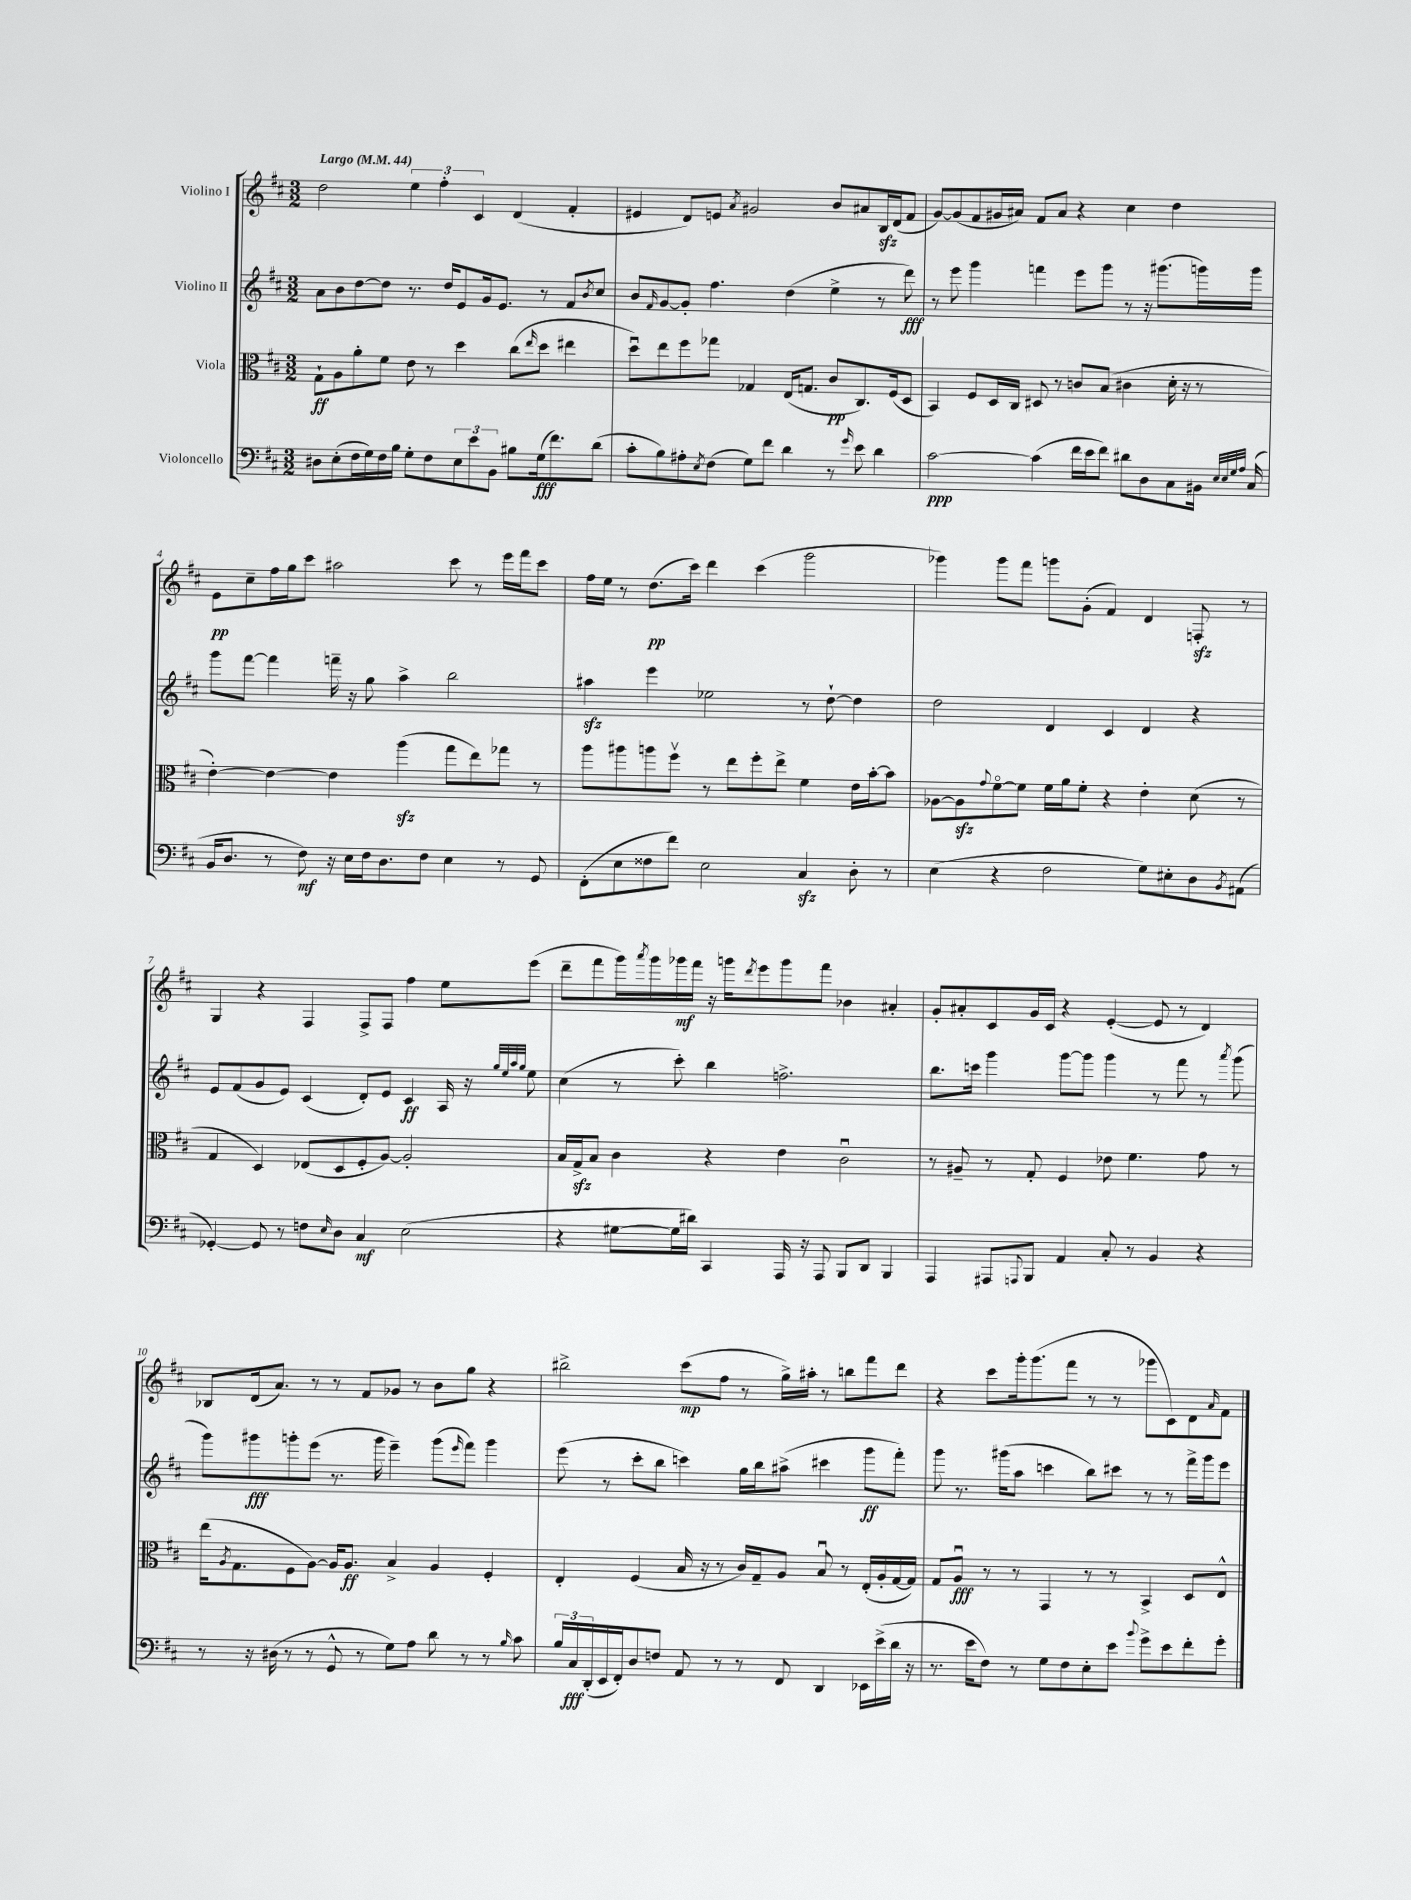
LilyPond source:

<<
\new StaffGroup <<
\new Staff = "s0" \with { instrumentName = "Violino I" } {
    \clef treble \key d \major \numericTimeSignature \time 3/2 \tempo "Largo" 4 = 44
    d''2 \tuplet 3/2 { e''4 fis''4-. cis'4 } d'4( fis'4-. |
    eis'4 d'8) e'8 \acciaccatura { a'8 } gis'2 b'8 ais'8 b16\sfz d'16( fis'8 |
    g'8~) g'8( fis'8 gis'16 ais'16) fis'8 ais'8 r4 cis''4 d''4 |
    e'8\pp cis''8-- fis''16 g''16 cis'''8 ais''2 cis'''8 r8 e'''16 fis'''16 cis'''8 |
    fis''16 e''16 r8 d''8.\pp( cis'''16) d'''4 cis'''4( g'''2 |
    ges'''4) ges'''8 fis'''8 g'''8 g'8-.( fis'4) d'4 f8-.\sfz r8 |
    g4 r4 fis4 fis8-> fis8 fis''4 e''8 e'''8( |
    d'''8-- fis'''8 g'''16) \acciaccatura { a'''8 } g'''16 ges'''16\mf fis'''16 r16 g'''16 \acciaccatura { d'''8 } e'''8 g'''8 fis'''8 bes'4 ais'4-. |
    g'8-. ais'8-. cis'8 g'16 cis'16 r4 e'4~-.( e'8 r8 d'4) |
    bes8 d'16( a'8.) r8 r8 fis'8 ges'8 r8 b'8 g''8 r4 |
    bis''2-> cis'''8\mp( fis''8 r8 g''16->) ais''16-. r8 b''8 fis'''8 d'''8 |
    r4 cis'''8 g'''16-. g'''8.( fis'''8 r8 r8 ges'''8 cis'8) d'8 \grace { a'16 } fis'8 \bar "|." |
}
\new Staff = "s1" \with { instrumentName = "Violino II" } {
    \clef treble \key d \major \numericTimeSignature \time 3/2
    a'8 b'8 d''8~ d''8 r8. d''16 e'8 g'16 e'8. r8 fis'8 \acciaccatura { b'8 } cis''8 |
    b'8 \grace { fis'16 } g'8~ g'8-. fis''4. d''4( e''4-> r8 d'''8\fff) |
    r8 e'''8 g'''4 f'''4 e'''8 g'''8 r8 r16 gis'''8.( g'''16) g'''16 |
    g'''8 fis'''8~ fis'''4 f'''16-- r16 g''8 a''4-> b''2 |
    ais''4\sfz e'''4 ees''2 r8 d''8~-! d''4 |
    d''2 d'4 cis'4 d'4 r4 |
    e'8 fis'8( g'8 e'8) cis'4( d'8-.) e'8 cis'4\ff a16 r16 \grace { g''32 e''32 a''32 g''32 } e''8 |
    cis''4( r8 cis'''8-.) b''4 f''2.-> |
    b''8. c'''16 g'''4 g'''8~ g'''8 g'''4 r8 fis'''8 r8 \acciaccatura { a'''8 } g'''8( |
    g'''8) gis'''8\fff g'''8-. e'''8( r8. g'''16 e'''4--) g'''8( \grace { e'''16 } fis'''8) g'''4 |
    e'''8( r8 cis'''8-. b''8 c'''4) g''16 b''16 ais''8->( cis'''4 g'''8\ff fis'''8-.) |
    g'''8 r8. gis'''16( a''8 c'''4 b''8) cis'''8 r8 r8 fis'''16-> gis'''16 e'''8 \bar "|." |
}
\new Staff = "s2" \with { instrumentName = "Viola" } {
    \clef alto \key d \major \numericTimeSignature \time 3/2
    g8-!\ff a8 a'8-. fis'8 e'8 r8 d''4 cis''8( \grace { e''16 } d''8 eis''4 |
    d''8\downbow) e''8 fis''8 ges''8 ges4 e16( g8. cis'8\pp cis8.) fis16( d8 |
    b,4) fis8 d16 cis16 dis8 r8 c'8 b8( cis'4 d'16-. r16 r8 |
    e'4~-.) e'4~ e'4 a''4\sfz( g''8 e''8) ges''8 r8 |
    a''8 ais''8 a''8 fis''8\upbow r8 e''8 fis''8-. e''8-> fis'4 e'16 b'16~-. b'8 |
    aes8~ aes8\sfz \appoggiatura { g'8 } fis'8~\flageolet fis'8 fis'16 a'16 fis'8-. r4 e'4-. d'8( r8 |
    g4 d4) ees8( d8 fis8-. a8~) a2-. |
    b16 g16->\sfz b8 cis'4 r4 e'4 cis'2\downbow |
    r8 ais8-- r8 g8-. fis4 ees'8 fis'4. g'8 r8 |
    e''16( \acciaccatura { a8 } g8. fis8 a8~) a16 a8.\ff b4-> a4 fis4-. |
    e4-. fis4( b16 r16 r8 cis'16) g16-- a8 b8\downbow r8 e16-.( a16-. g16~ g16) |
    g8 a8\downbow\fff r8 r8 g,4 r8 r8 b,4-> d8 e8-^ \bar "|." |
}
\new Staff = "s3" \with { instrumentName = "Violoncello" } {
    \clef bass \key d \major \numericTimeSignature \time 3/2
    dis8 e8-.( fis16 g16) fis16 b16 g8-. fis8 \tuplet 3/2 { e8 e'8 b,8 } bis8 g16\fff( fis'8.) d'8( |
    cis'8-. b8) ais8-. \acciaccatura { e8 } fis8( g8) fis'8 d'4 r8 \grace { g'16 } e'8 d'4 |
    cis'2~\ppp cis'4( fis'16 e'16 fis'8) dis'8 d8 cis8 bis,16 \grace { e32 e32 g32 a32 } cis16( |
    b,16 d8. r8 fis8\mf) r16 e16 fis16 d8. fis8 e4 r8 g,8 |
    fis,8-.( e8 fisis8 fis'8) e2 cis4\sfz d8-. r8 |
    e4( r4 fis2 g8) eis8-. d8 \acciaccatura { b,8 } ais,8( |
    ges,4~-.) ges,8 r8 f8 \grace { e16 } d8 cis4\mf e2( |
    r4 gis8~ gis16 dis'16) cis,4 a,,16 r16 a,,8 b,,8 d,8 b,,4 |
    a,,4 ais,,8 \appoggiatura { a,,8 } b,,8 a,4 cis8-. r8 b,4 r4 |
    r8 r16 dis16( r8 r8 g,8-^ r8 g8) a8 d'8 r8 r8 \grace { b16 } cis'8 |
    \tuplet 3/2 { b16 cis16\fff d,16-.( } e,16 fis,16-.) d8 f8 a,8 r8 r8 fis,8 d,4 ees,16 e'16->( d'16 r16 |
    r8. e'16 fis8) r8 g8 fis8 e8-. e'8 \appoggiatura { b'8 } g'8-> e'8 fis'8-. g'8-. \bar "|." |
}
>>
>>
